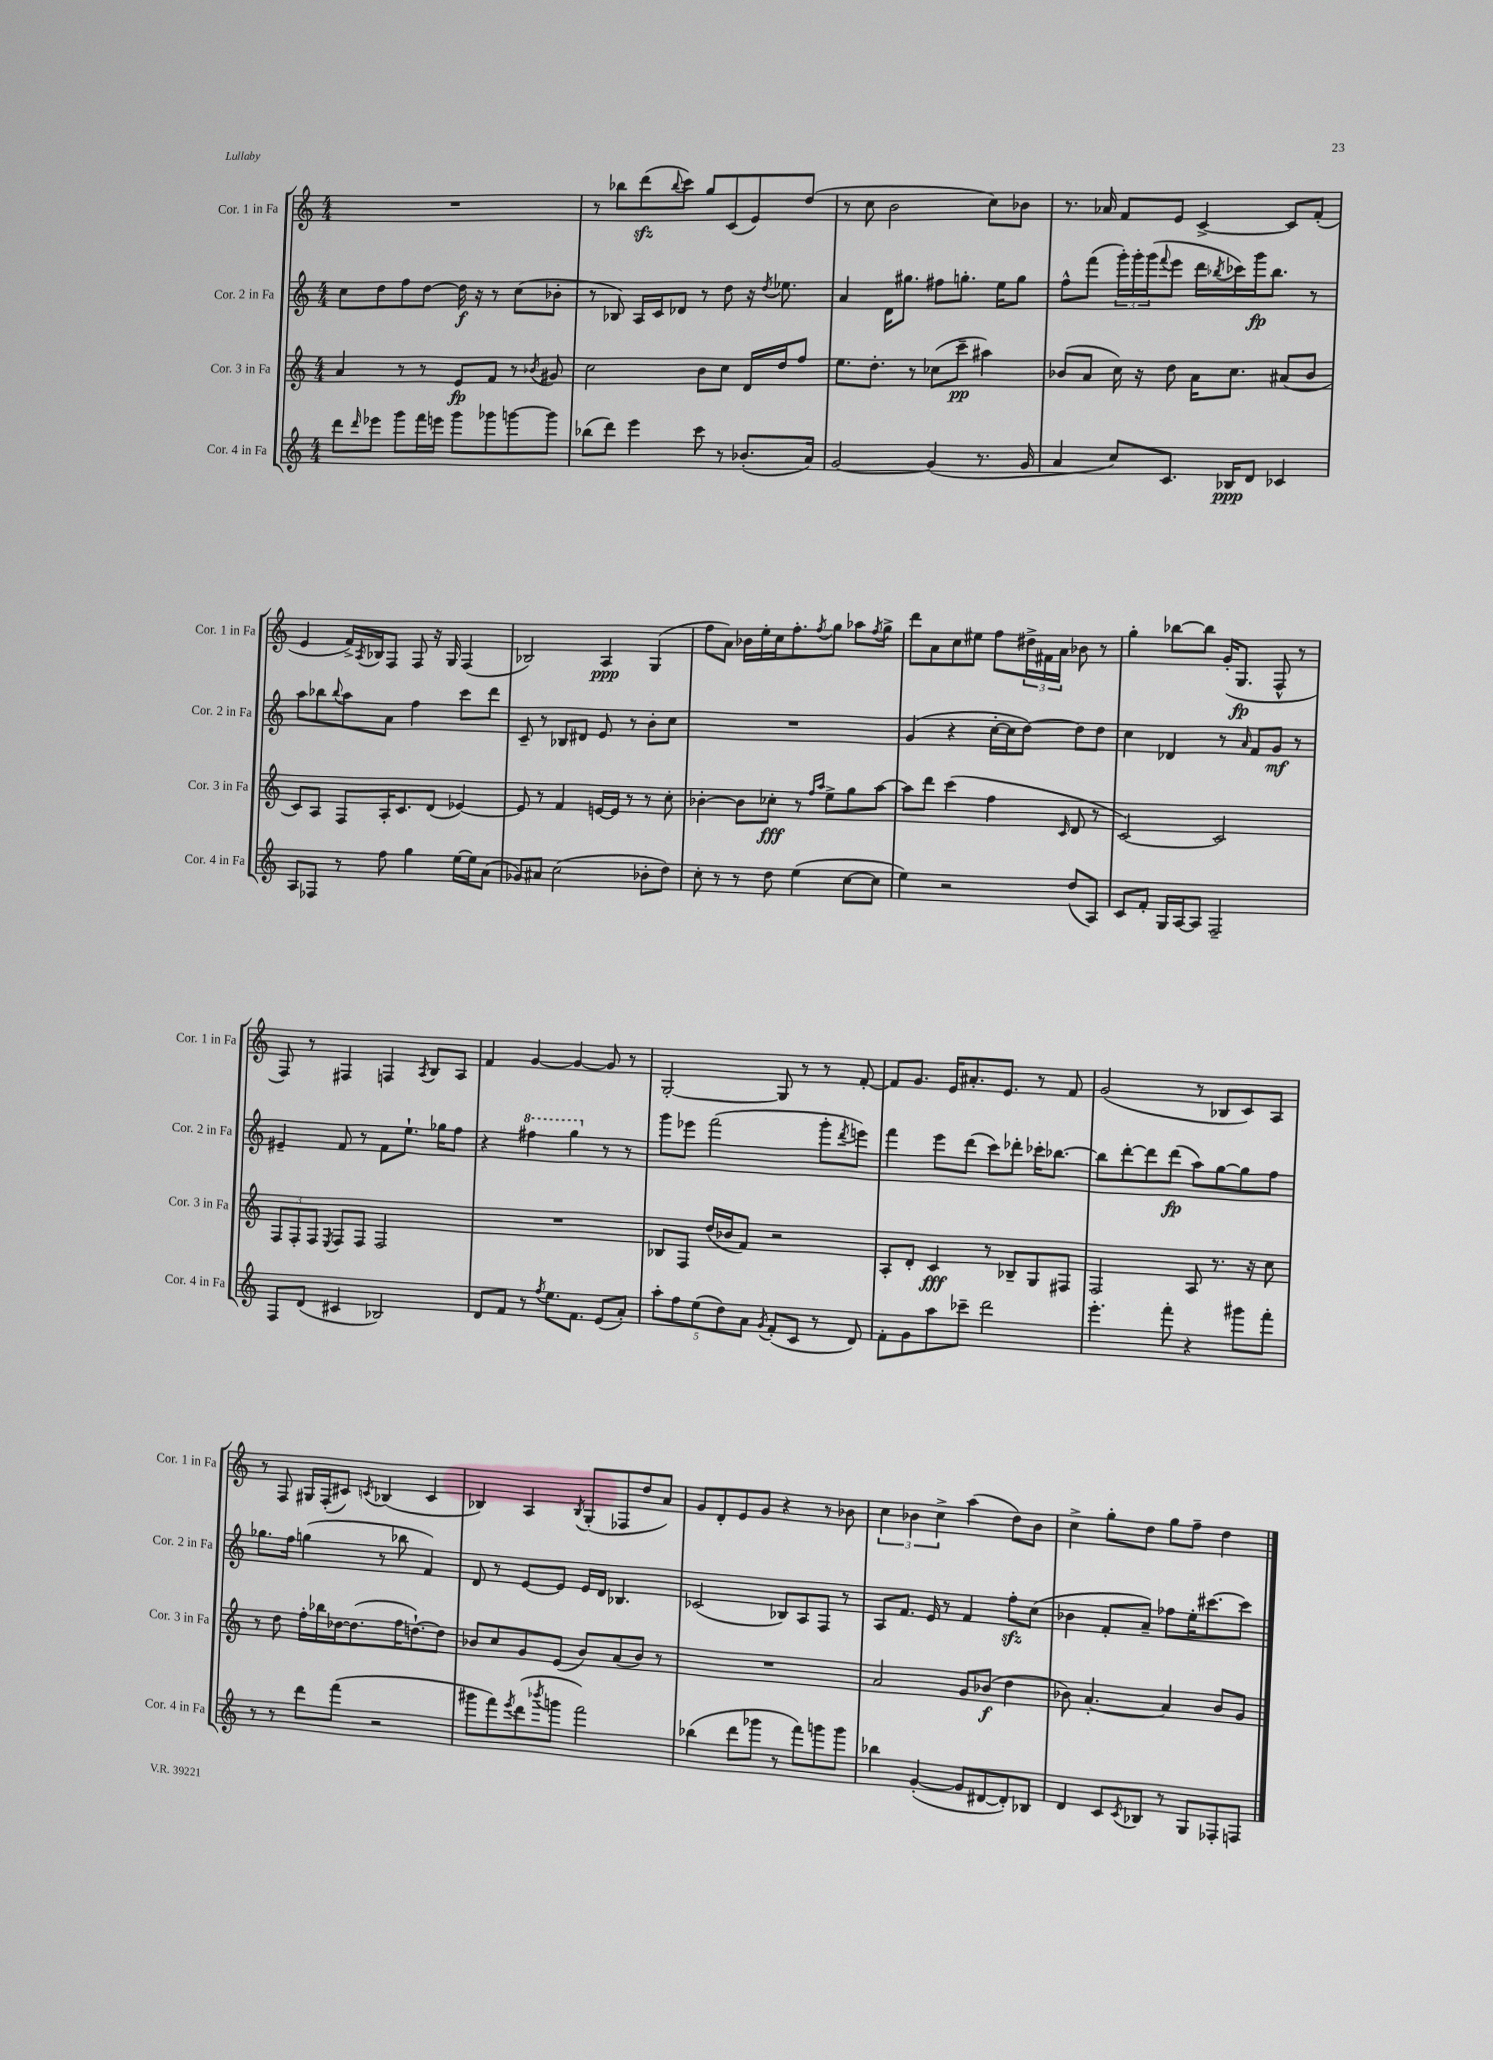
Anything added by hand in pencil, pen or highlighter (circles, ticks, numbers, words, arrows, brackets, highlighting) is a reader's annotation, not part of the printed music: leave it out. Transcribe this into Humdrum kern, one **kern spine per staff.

**kern	**kern	**kern	**kern
*staff4	*staff3	*staff2	*staff1
*clefG2	*clefG2	*clefG2	*clefG2
*k[]	*k[]	*k[]	*k[]
*M4/4	*M4/4	*M4/4	*M4/4
8ddd\L	4a/	8cc\L	1r
16qqddd/	.	.	.
8eee-\J	.	8dd\	.
8ggg\L	8r	8ff\	.
16fff\L	8r	[8dd\J	.
16eee\JJ	.	.	.
8ggg\L	8e/L	16dd\]	.
.	.	16r	.
8ggg-\	8f/J	8r	.
[8ggg\	8r	(8cc\L	.
.	8qb-/	.	.
8ggg\]J	8g#/	8b-'\J	.
=	=	=	=
(8bb-\L	2cc\	8r	8r
8ddd\J)	.	8B-/)	8bb-\L
4eee\	.	16A/LL	(8ddd\
.	.	16c/J	.
.	.	.	8qqbb-/
.	.	8d-/J	8ccc\J)
8ccc\	8b\L	8r	8gg/L
8r	8cc\J	8dd\	(8c/
(8.b-'/L	16d/LL	16r	8e/)
.	.	8qdd/	.
.	16dd/J	8.ee-\	.
.	8ff/J	.	(8dd/J
16a/Jk)	.	.	.
=	=	=	=
[2g/	8.ee\L	4a/	8r
.	.	.	8cc\
.	8.dd'\J	.	.
.	.	16d\LK	2b\
.	.	8.gg#\J	.
.	8r	.	.
(4g/]	(8cc-\L	8ff#\L	.
.	8ccc~\J	8.gg'\J	.
8.r	4aa#\)	.	8cc\L)
.	.	16ee\LK	.
.	.	8gg\J	8b-\J
16g/	.	.	.
=	=	=	=
4a/	(8b-/L	8ff^^\L	8.r
.	8a/J	(8fff\J	.
.	.	.	16a-/
8cc/L)	16cc\)	24ggg'\LL)	8f/L
.	.	24ggg'\	.
.	16r	.	.
.	.	(24ggg\J	.
.	.	8qqfff/	.
8.c/J	8dd\	8eee\J	8e/J
.	16a\LK	16ddd\LL	[4c^/
.	.	8qbb-/	.
16B-/LK	8.cc\J	16ccc-\)	.
8d/J	.	16ggg\J	.
.	.	8.bb-\J	.
4c-/	(8a#/L	.	8c/]L
.	8b-/J	8r	(8f'/J
=	=	=	=
8A/L	8c/L)	8aa\L	4e/
8F-/J	8A/J	8bb-\	.
.	.	8qqbb-/	.
8r	8F/L	8aa\	16f^/LL)
.	.	.	8qA/
.	.	.	16B-/J
8ff\	16A'/K	8a\J	8F/J
.	8.c/	.	.
4gg\	.	4ff\	8F/
.	(8d/J	.	16r
.	.	.	16G/
[16ee\LL	[4e-/)	8ccc\L	(4F/
16ee\]J	.	.	.
(8a\J	.	8ddd\J	.
=	=	=	=
8g-/L)	8e-/]	8c~/	2B-/)
8a#/J	8r	8r	.
(2cc\	4f/	8B-/L	.
.	.	8d#/J	.
.	[16e/LL	8e/	4A/
.	16e/]JJ	.	.
.	8r	8r	.
8b-'\L	8r	8b'\L	(4G/
8dd\J)	8cc'\	8cc\J	.
=	=	=	=
8cc'\	[4b-'\	1r	8ff\L
8r	.	.	8a\J)
8r	8b-\]L	.	16b-\LL
.	.	.	16ee'\
8dd\	8cc-'\J	.	16cc\J
.	.	.	8.ff'\
(4ee\	8r	.	.
.	16qqff/LL	.	.
.	16qqaa/JJ	.	8qff/
.	8ee^\L	.	8gg\J
[8cc\L	8gg\	.	8aa-\L
.	.	.	8qff/
8cc\]J	[8aa\J	.	8gg^\J
=	=	=	=
4ee\)	8aa\]L	(4g/	8ddd\L
.	8ddd\J	.	8a\
2r	(4ccc\	4r	8cc\
.	.	.	8ee#\J
.	4ff\	[16cc'\LL	8ff\L
.	.	16cc\]J	.
.	.	[8dd\J)	24dd#^\L
.	.	.	24f#\
.	.	.	24a\JJ
.	16qqc/	.	.
(8dd/L	8d/	8dd\]L	8b-\
8A/J)	8r	8dd\J	8r
=	=	=	=
8c/L	[2c/)	4cc\	4gg'\
8f'/J	.	.	.
16G/LL	.	4d-/	[8bb-\L
[16A/J	.	.	.
8A/]J	.	.	8bb-\]J
2F~/	2c/]	8r	(16g'/LK
.	.	.	8.G/J
.	.	16qqa/	.
.	.	8f/L	.
.	.	8g/J	8F^^/
.	.	8r	8r
=	=	=	=
8F/L	12F/L	4e#~/	8F/)
.	12F'/	.	.
(8d/J	.	.	8r
.	12F/J	.	.
.	8qE/	.	.
4c#/	8F/L	8f/	4F#/
.	8F/J	8r	.
2B-/)	2F/	8f\L	4F/
.	.	8.ee`\J	.
.	.	.	8qA/
.	.	.	8B/L
.	.	16gg-\LK	.
.	.	8ff\J	8A/J
=	=	=	=
8d/L	1r	4r	4f/
8f/J	.	.	.
8r	.	4fff#\	[4g/
8qff/	.	.	.
8.ee\L	.	.	.
.	.	4ggg\	4g/_
8.f\J	.	.	.
(8e/L	.	8r	8g/]
8a'/J)	.	8r	8r
=	=	=	=
10aa'\L	8B-/L	8ggg\L	[2G'/
10ff\	.	.	.
.	8F/J	8eee-\J	.
(10ee\	.	.	.
.	(16dd/LL	(2fff\	.
10dd\)	.	.	.
.	16b-/J	.	.
.	8f/J)	.	.
10a\J	.	.	.
8qg/	.	.	.
(8f'/L	2r	.	8G/]
8c/J	.	.	8r
8r	.	8ggg'\L	8r
.	.	8qddd/	.
8d/)	.	8eee\J)	[8f'/
=	=	=	=
8f'\L	8A'/L	4fff\	8f/]L
8g\	8d'/J	.	8.g/J
8aa\	4c/	8eee\L	.
.	.	.	16e/LK
8ccc-~\J	.	(8ddd\J	8.a#'/
2ddd\	8r	8ccc\L)	.
.	.	.	8.e/J
.	8B-~/L	8ddd-'\J	.
.	8G/	16ccc-'\LK	8r
.	.	[8.bb-\J	.
.	8F#/J	.	8f/
=	=	=	=
4.eee'\	2F/	8bb-\]L	(2g/
.	.	[8ddd'\	.
.	.	8ddd\]	.
8fff'\	.	(8ddd\J	.
4r	8A/	8aa\L)	8r
.	8.r	[8gg\	8B-/L
8ggg#\L	.	8gg\]	8c/)
.	16r	.	.
8fff'\J	8cc\	8ff\J	8A/J
=	=	=	=
8r	8r	8.gg-\L	8r
8r	8dd\	.	8F/
.	.	16ff\Jk	.
8ddd\L	16ff'\LL	(4gg\	16G#/LL
.	16bb-\	.	(16F'/J
(8fff\J	[16dd-\J	.	8c#/J)
.	(8.dd-\]	.	.
.	.	.	8qc/
2r	.	8r	(4B-/
.	16ff\K	8bb-\	.
.	[8.dd`\)	.	.
.	.	4f/)	4c/
.	8dd\]J	.	.
=	=	=	=
8ggg#\L	8b-/L	8d/	4B-/)
8fff\)	8cc/	8r	.
8qeee/	.	.	.
(8ddd\	8g/	[8e/L	4A/
8qbbb-/	.	.	.
8ggg\J	(8e/J	8e/]J	.
.	.	.	8qB-/
2fff\)	8b-/L)	16e/LL	(8G'/L
.	.	16d/JJ	.
.	(8a/	4.B-/	8F-/
.	8b-/J)	.	8dd/
.	8r	.	8a/J)
=	=	=	=
(4bb-\	1r	(2c-/	8g/L
.	.	.	8d'/
8ddd\L	.	.	8e/
8ggg-\J	.	.	8g/J
8r	.	8B-/L)	4r
8fff\L)	.	8A/	.
8ggg\	.	8F/J	8r
8ggg\J	.	8r	8b-\
=	=	=	=
4bb-\	2a/	8A/L	6cc\
.	.	8.f/J	.
.	.	.	6b-\
([4g'/	.	.	.
.	.	16e/	.
.	.	.	6cc^\
.	.	8r	.
8g/]L	8g/L	4f/	(4aa\
[8d#/	(8b-/J	.	.
8d#'/])	4dd\	8ff'\L	8dd\L)
8B-/J	.	(8cc\J	8b-\J
=	=	=	=
4d/	8b-\)	4b-\	4cc^\
.	[4.a'/	.	.
8c/L	.	8f'/L	8gg'\L
8qc/	.	.	.
8B-/J	.	8a~/J)	8dd\J
8r	4a/]	8ff-\L	8gg\L
8G/L	.	16ee'\K	8ff~\J
.	.	[8.ccc#\	.
8F-'/	8b-/L	.	4dd\
8F/J	8g/J	8ccc#\]J	.
==	==	==	==
*-	*-	*-	*-
